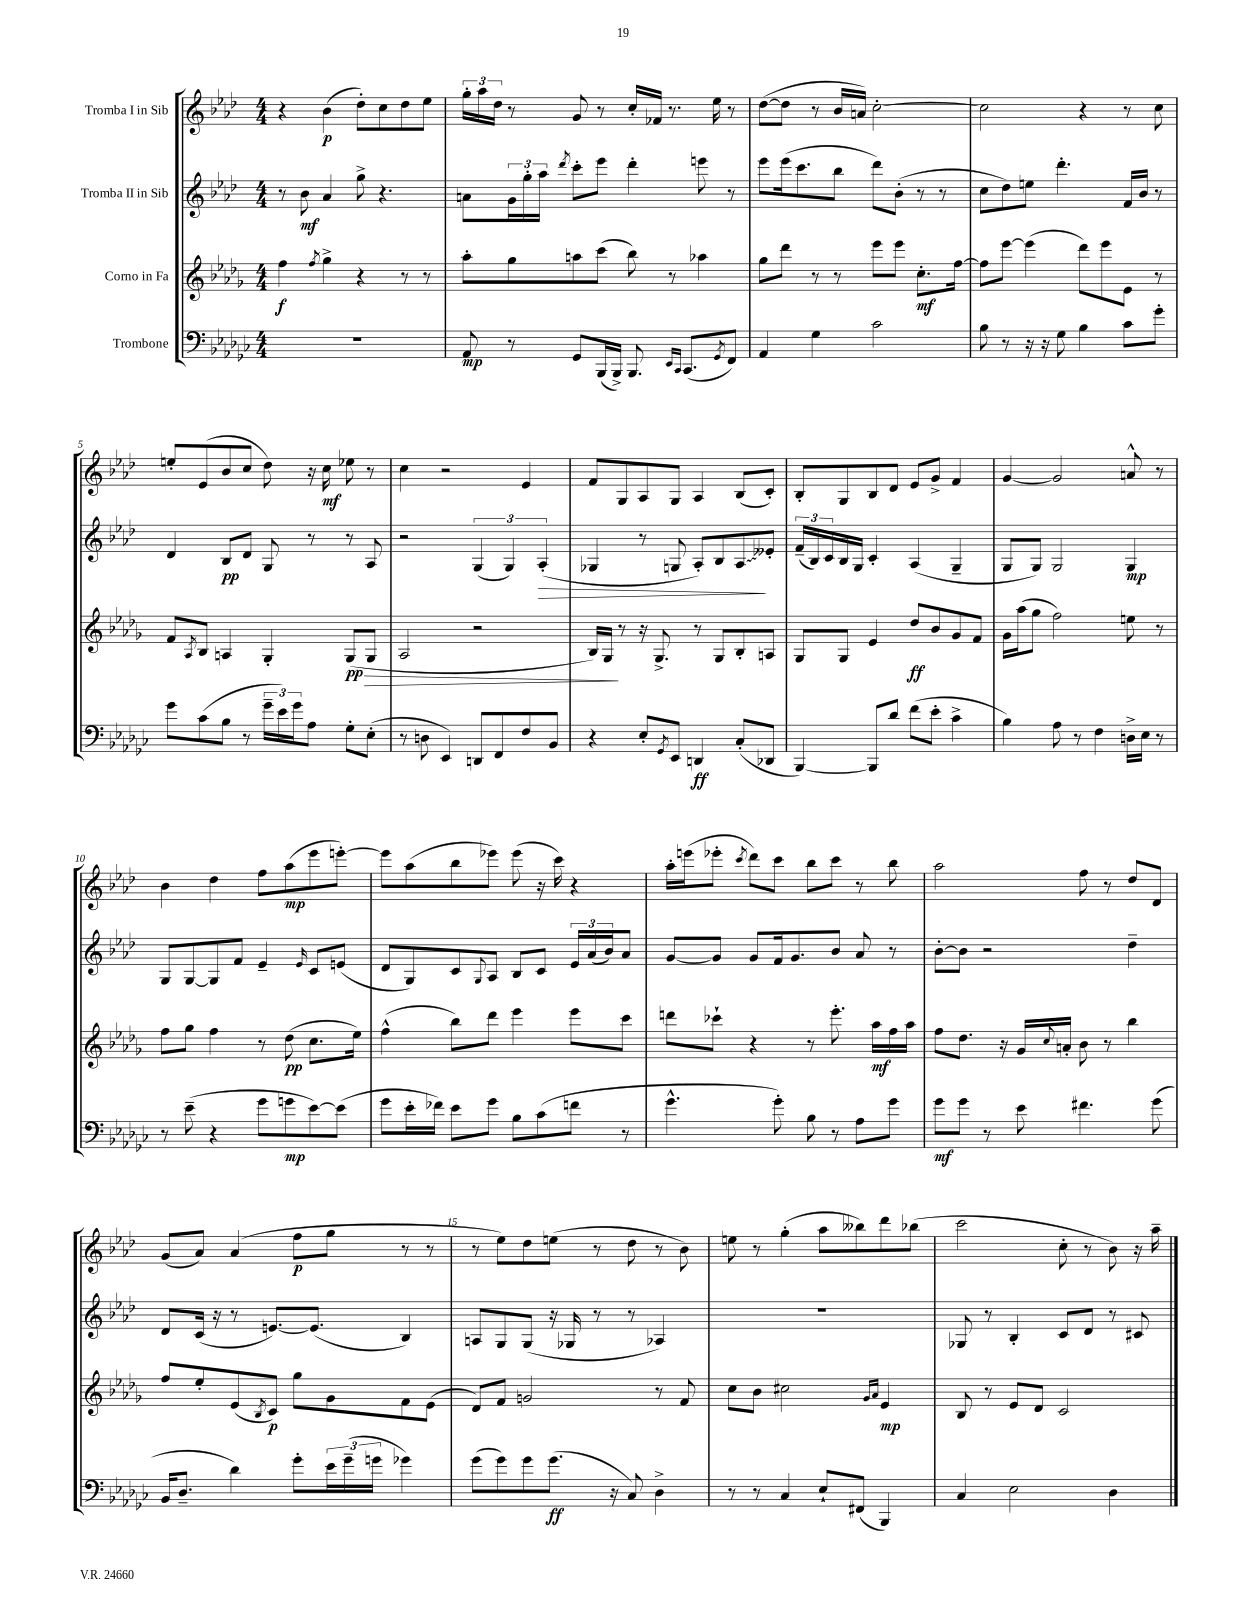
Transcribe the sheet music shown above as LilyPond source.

<<
\new StaffGroup <<
\new Staff = "s0" \with { instrumentName = "Tromba I in Sib" } {
    \clef treble \key aes \major \numericTimeSignature \time 4/4
    r4 bes'4\p( des''8-.) c''8 des''8 ees''8 |
    \tuplet 3/2 { g''16-. aes''16 des''16 } r8 g'8 r8 c''16-. fes'16 r8. ees''16 r8 |
    des''8~( des''8 r8 bes'16 a'16) c''2~-. |
    c''2 r4 r8 c''8 |
    e''8-. ees'8( bes'8 c''8 des''8) r16 c''16\mf ees''8 r8 |
    c''4 r2 ees'4 |
    f'8 g8 aes8 g8 aes4 bes8( c'8-.) |
    bes8-. g8 bes8 des'8 ees'8 g'8-> f'4 |
    g'4~ g'2 a'8-^ r8 |
    bes'4 des''4 f''8 aes''8\mp( ees'''8 e'''8~-.) |
    e'''8 aes''8( bes''8 ees'''8) ees'''8( r16 c'''16) r4 |
    aes''16-. e'''16( ees'''8-. \acciaccatura { c'''8 } des'''8) c'''8 bes''8 c'''8 r8 bes''8 |
    aes''2 f''8 r8 des''8 des'8 |
    g'8( aes'8) aes'4( f''8\p g''8 r8 r8 |
    r8 ees''8) des''8 e''8( r8 des''8 r8 bes'8) |
    e''8 r8 g''4-.( aes''8 beses''8) des'''8 bes''8( |
    c'''2 c''8-. r8 bes'8) r16 aes''16-- \bar "|." |
}
\new Staff = "s1" \with { instrumentName = "Tromba II in Sib" } {
    \clef treble \key aes \major \numericTimeSignature \time 4/4
    r8 bes'8\mf aes'4 g''8-> r4. |
    a'8 \tuplet 3/2 { g'16 g''16-. aes''16 } \acciaccatura { des'''8 } c'''8-. ees'''8 des'''4-. e'''8 r8 |
    ees'''8 ees'''16( c'''8. bes''8 des'''8) bes'8-.( r8 r8 |
    c''8 des''8) e''8 des'''4.-. f'16 bes'16 r8 |
    des'4 bes8\pp des'8 g8 r8 r8 aes8 |
    r2 \tuplet 3/2 { g4( g4) aes4-.\>( } |
    ges4 r8 g8 aes8-.) bes8 \once \override Glissando.style = #'zigzag aes8\glissando\! eeses'8-. |
    \tuplet 3/2 { f'16--( bes16) c'16 } bes16 g16 c'4-. aes4( g4-- |
    g8 g8) g2 g4\mp |
    g8 g8~ g8 f'8 ees'4-- \grace { ees'16 } c'8 e'8( |
    des'8 g8) c'8 \appoggiatura { g8 } aes8 bes8 c'8 \tuplet 3/2 { ees'16 aes'16( bes'16) } aes'8 |
    g'8~ g'8 g'8 f'16 g'8. bes'8 aes'8 r8 |
    bes'8~-. bes'8 r2 des''4-- |
    des'8 c'16( r16 r8 e'8.~) e'8.( bes4) |
    a8 g8 g8( r16 ges16 r8 r8 aes4) |
    R1 |
    ges8 r8 bes4-. c'8 des'8 r8 cis'8 \bar "|." |
}
\new Staff = "s2" \with { instrumentName = "Corno in Fa" } {
    \clef treble \key des \major \numericTimeSignature \time 4/4
    f''4\f \acciaccatura { f''8 } ges''4-> r4 r8 r8 |
    aes''8-. ges''8 a''8 c'''8( bes''8) r8 aes''4 |
    ges''8 des'''8 r8 r8 ees'''8 ees'''8 c''8.-.\mf f''16~ |
    f''8 ees'''8~ ees'''4( des'''8) ees'''8 ees'8 r8 |
    f'8 \acciaccatura { aes8 } bes8 a4 ges4-. ges8\pp\>( ges8 |
    aes2 r2 |
    bes16) ges16\! r8 r16 ges8.-> r8 ges8 bes8-. a8 |
    ges8 ges8 ees'4 des''8\ff bes'8 ges'8 f'8 |
    ges'16 aes''16( ges''8 f''2) e''8 r8 |
    f''8 ges''8 f''4 r8 des''8\pp( c''8. ees''16) |
    f''4-^( bes''8) des'''8 ees'''4 ees'''8 c'''8 |
    d'''8 ces'''8-! r4 r8 ees'''8.-. aes''16\mf f''16 aes''16 |
    f''8 des''8. r16 ges'16 \appoggiatura { c''8 } a'16-. bes'8 r8 bes''4 |
    f''8 ees''8-. ees'8( \acciaccatura { bes8 } c'8\p) ges''8 ges'8 f'8 ees'8( |
    des'8) f'8 g'2 r8 f'8 |
    c''8 bes'8 cis''2 \grace { ges'16 aes'16 } ees'4\mp |
    bes8 r8 ees'8 des'8 c'2 \bar "|." |
}
\new Staff = "s3" \with { instrumentName = "Trombone" } {
    \clef bass \key ges \major \numericTimeSignature \time 4/4
    r1 |
    aes,8\mp r8 ges,8 bes,,16( bes,,16->) bes,,8. \grace { ees,16 ces,16 } ces,8.( \acciaccatura { ges,8 } f,8) |
    aes,4 ges4 ces'2 |
    bes8 r8 r16 r16 ges8 bes4 ces'8 ges'8-. |
    ges'8 ces'8( bes8 r8 \tuplet 3/2 { ges'16-- ees'16) ges'16 } aes8 ges8-. ees8-.( |
    r8 d8 ees,4) d,8 f,8 f8 bes,8 |
    r4 ees8-. \acciaccatura { ges,8 } ees,8 d,4\ff ces8-.( des,8 |
    bes,,4~) bes,,8 des'8 f'8( ees'8-. ces'4-> |
    bes4) aes8 r8 f4 d16-> ees16 r8 |
    r8 ees'8--( r4 ges'8 g'8\mp ees'8~) ees'8( |
    ges'8 ees'16-. fes'16) ees'8 ges'8 bes8 ces'8( f'8 r8 |
    ges'4.-^ ges'8-.) bes8 r8 aes8 ges'8 |
    ges'8\mf ges'8 r8 ees'8 fis'4. ges'8( |
    bes,16 des8.-- des'4) ges'8-. \tuplet 3/2 { ees'16 ges'16--( g'16 } ges'4) |
    ges'8( ges'8) ges'8 ges'8.\ff( r16 ces8) des4-> |
    r8 r8 ces4 ees8-! fis,8( bes,,4) |
    ces4 ees2 des4 \bar "|." |
}
>>
>>
\layout { \context { \Score \override BarNumber.break-visibility = ##(#f #t #t) barNumberVisibility = #(every-nth-bar-number-visible 5) } }
